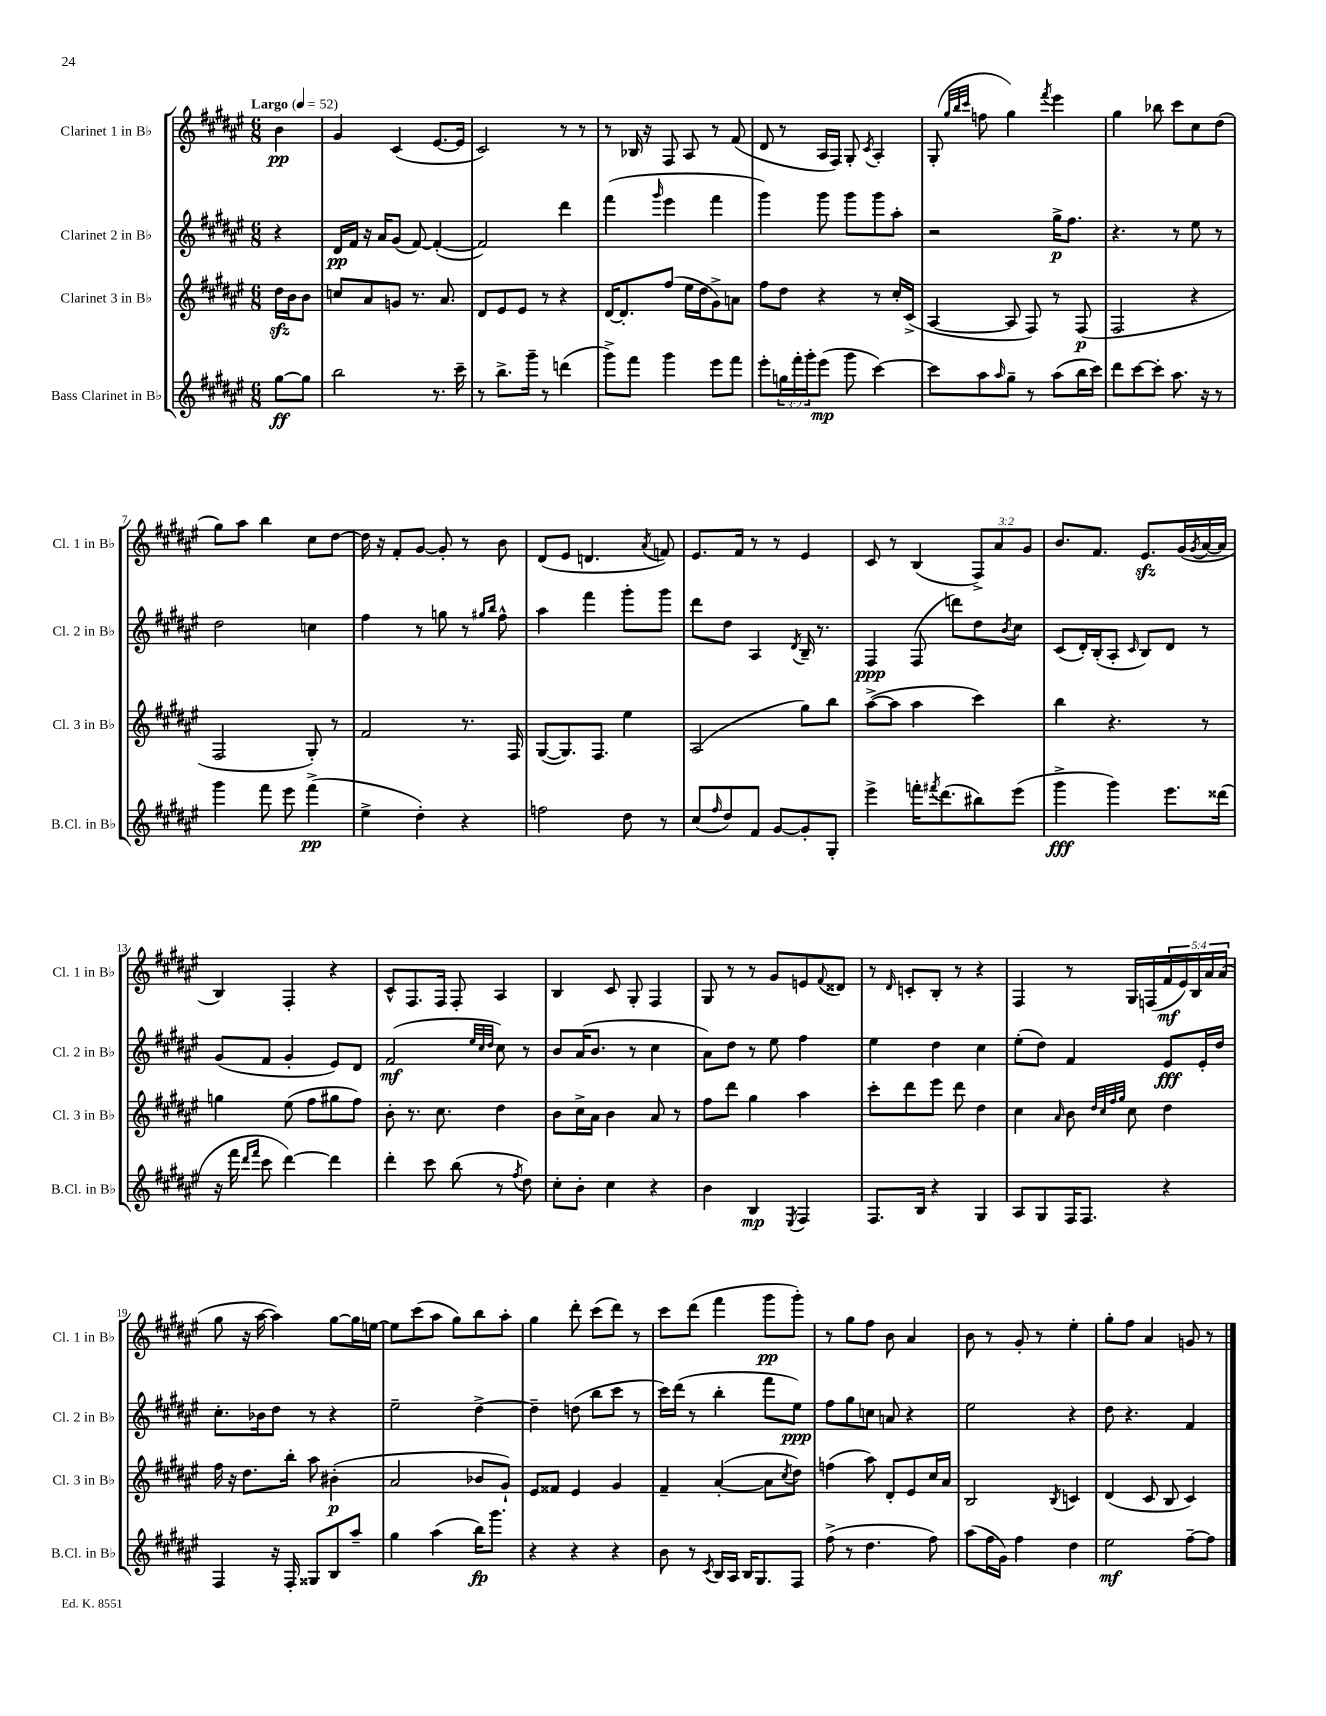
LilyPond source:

<<
\new StaffGroup <<
\new Staff = "s0" \with { instrumentName = "Clarinet 1 in Bb" shortInstrumentName = "Cl. 1 in Bb" } {
    \clef treble \key fis \major \numericTimeSignature \time 6/8 \override Staff.TupletNumber.text = #tuplet-number::calc-fraction-text \partial 4 \tempo "Largo" 4 = 52
    b'4\pp |
    gis'4 cis'4( eis'8.~ eis'16 |
    cis'2) r8 r8 |
    r8 bes16 r16 fis8 ais8 r8 fis'8( |
    dis'8 r8 ais16 fis16) gis8-. \acciaccatura { cis'8 } ais4-. |
    gis8-.( \grace { gis''32 b''32 cis'''32 } f''8 gis''4) \acciaccatura { fis'''8 } eis'''4 |
    gis''4 bes''8 cis'''8 cis''8 dis''8( |
    gis''8) ais''8 b''4 cis''8 dis''8~ |
    dis''16 r16 fis'8-. gis'8~ gis'8-. r8 b'8 |
    dis'8( eis'8 d'4. \acciaccatura { ais'8 } f'8) |
    eis'8. fis'16 r8 r8 eis'4 |
    cis'8 r8 b4( \tuplet 3/2 { fis8->) ais'8 gis'8 } |
    b'8. fis'8. eis'8.\sfz gis'16( \acciaccatura { gis'8 } ais'16~ ais'16 |
    b4) fis4-. r4 |
    cis'8-^ fis8. fis16 fis8-. ais4 |
    b4 cis'8 gis8-. fis4 |
    gis8 r8 r8 gis'8 e'8 \appoggiatura { fis'8 } disis'8 |
    r8 \grace { dis'16 } c'8-. b8-. r8 r4 |
    fis4 r8 gis16 f16( \tuplet 5/4 { fis'16\mf eis'16) b16 ais'16 ais'16( } |
    gis''8 r16 ais''16~ ais''4) gis''8~ gis''16 e''16~ |
    e''8 cis'''8( ais''8 gis''8) b''8 ais''8-. |
    gis''4 dis'''8-. cis'''8( dis'''8) r8 |
    cis'''8 dis'''8( fis'''4 gis'''8\pp gis'''8-.) |
    r8 gis''8 fis''8 b'8 ais'4 |
    b'8 r8 gis'8-. r8 eis''4-. |
    gis''8-. fis''8 ais'4 g'8 r8 \bar "|." |
}
\new Staff = "s1" \with { instrumentName = "Clarinet 2 in Bb" shortInstrumentName = "Cl. 2 in Bb" } {
    \clef treble \key fis \major \numericTimeSignature \time 6/8 \partial 4
    r4 |
    dis'16\pp fis'16 r16 ais'16 gis'8( fis'8~) fis'4~-.( |
    fis'2) dis'''4 |
    fis'''4( \grace { gis'''16 } eis'''4 fis'''4 |
    gis'''4) gis'''8 gis'''8 gis'''8 ais''8-. |
    r2 gis''16->\p fis''8. |
    r4. r8 eis''8 r8 |
    dis''2 c''4 |
    fis''4 r8 g''8 r8 \grace { gis''16 b''16 } fis''8-^ |
    ais''4 fis'''4 gis'''8-. gis'''8 |
    dis'''8 dis''8 ais4 \acciaccatura { dis'8 } b16-- r8. |
    fis4\ppp fis8( d'''8) dis''8 \acciaccatura { b'8 } cis''8 |
    cis'8( dis'16-.) b16-.( ais8-. \grace { cis'16 } b8) dis'8 r8 |
    gis'8( fis'8 gis'4-. eis'8) dis'8 |
    fis'2\mf( \grace { eis''32 cis''32 dis''32 } cis''8) r8 |
    b'8 ais'16( b'8. r8 cis''4 |
    ais'8) dis''8 r8 eis''8 fis''4 |
    eis''4 dis''4 cis''4 |
    eis''8-.( dis''8) fis'4 eis'8\fff eis'16-. dis''16 |
    cis''8.-. bes'16 dis''8 r8 r4 |
    eis''2-- dis''4~-> |
    dis''4-- d''8( b''8 cis'''8 r8 |
    cis'''16) dis'''16( r8 b''4-. fis'''8 eis''8\ppp) |
    fis''8 gis''8 c''8 a'8 r4 |
    eis''2 r4 |
    dis''8 r4. fis'4 \bar "|." |
}
\new Staff = "s2" \with { instrumentName = "Clarinet 3 in Bb" shortInstrumentName = "Cl. 3 in Bb" } {
    \clef treble \key fis \major \numericTimeSignature \time 6/8 \partial 4
    dis''16\sfz b'16 b'8 |
    c''8 ais'8 g'8 r8. ais'8. |
    dis'8 eis'8 eis'8 r8 r4 |
    dis'16~ dis'8.-. fis''8( eis''16 dis''16 gis'8->) a'8 |
    fis''8 dis''8 r4 r8 cis''16-. cis'16->( |
    ais4~ ais8 fis8) r8 fis8\p( |
    fis2 r4 |
    fis2 gis8-.) r8 |
    fis'2 r8. fis16 |
    gis8~( gis8.) fis8. eis''4 |
    ais2( gis''8) b''8 |
    ais''8~->( ais''8 ais''4 cis'''4) |
    b''4 r4. r8 |
    g''4 eis''8( fis''8 gis''8 fis''8) |
    b'8-. r8. cis''8. dis''4 |
    b'8 cis''16-> ais'16 b'4 ais'8 r8 |
    fis''8 dis'''8 gis''4 ais''4 |
    cis'''8-. dis'''8 eis'''8 dis'''8 dis''4 |
    cis''4 \grace { ais'16 } b'8 \grace { dis''32 cis''32 fis''32 gis''32 } cis''8 dis''4 |
    fis''16 r16 dis''8. b''16-. ais''8 bis'4-.\p( |
    ais'2 bes'8 gis'8-!) |
    eis'8 fisis'8 eis'4 gis'4 |
    fis'4-- ais'4~-.( ais'8 \acciaccatura { cis''8 } dis''8) |
    f''4( ais''8) dis'8-. eis'8 cis''16 ais'16 |
    b2 \acciaccatura { b8 } c'4 |
    dis'4( cis'8 b8 cis'4) \bar "|." |
}
\new Staff = "s3" \with { instrumentName = "Bass Clarinet in Bb" shortInstrumentName = "B.Cl. in Bb" } {
    \clef treble \key fis \major \numericTimeSignature \time 6/8 \override Staff.TupletNumber.text = #tuplet-number::calc-fraction-text \partial 4
    gis''8~\ff gis''8 |
    b''2 r8. cis'''16-- |
    r8 b''8.-> gis'''16-- r8 d'''4( |
    gis'''8->) fis'''8 gis'''4 eis'''8 fis'''8 |
    eis'''8-. \tuplet 3/2 { g''16 fis'''16-. gis'''16-. } eis'''8\mp( gis'''8 cis'''4~) |
    cis'''8 ais''8 \grace { ais''16 } gis''8-- r8 ais''8( b''16 cis'''16) |
    dis'''8 cis'''8~ cis'''8-. ais''8. r16 r8 |
    gis'''4 fis'''8 eis'''8 fis'''4->\pp( |
    eis''4-> dis''4-.) r4 |
    f''2 dis''8 r8 |
    cis''8( \grace { fis''16 } dis''8) fis'8 gis'8~ gis'8-. gis8-. |
    eis'''4-> f'''16-. \acciaccatura { fis'''8 } dis'''8.( bis''8) eis'''8( |
    gis'''4->\fff gis'''4) eis'''8. disis'''16( |
    r16 fis'''16 \grace { dis'''16 fis'''16 } cis'''8 dis'''4~) dis'''4 |
    dis'''4-. cis'''8 b''8( r8 \acciaccatura { fis''8 } dis''8) |
    cis''8-. b'8-. cis''4 r4 |
    b'4 b4\mp \acciaccatura { eis8 } fis4 |
    fis8. b16 r4 gis4 |
    ais8 gis8 fis16 fis8. r4 |
    fis4 r16 fis16-. gisis8 b8 ais''8-- |
    gis''4 ais''4( b''16\fp) gis'''8. |
    r4 r4 r4 |
    b'8 r8 \acciaccatura { cis'8 } b16 ais16 b16 gis8. fis8 |
    fis''8->( r8 dis''4. fis''8) |
    ais''8( fis''16 gis'16) fis''4 dis''4 |
    eis''2\mf fis''8~-- fis''8 \bar "|." |
}
>>
>>
